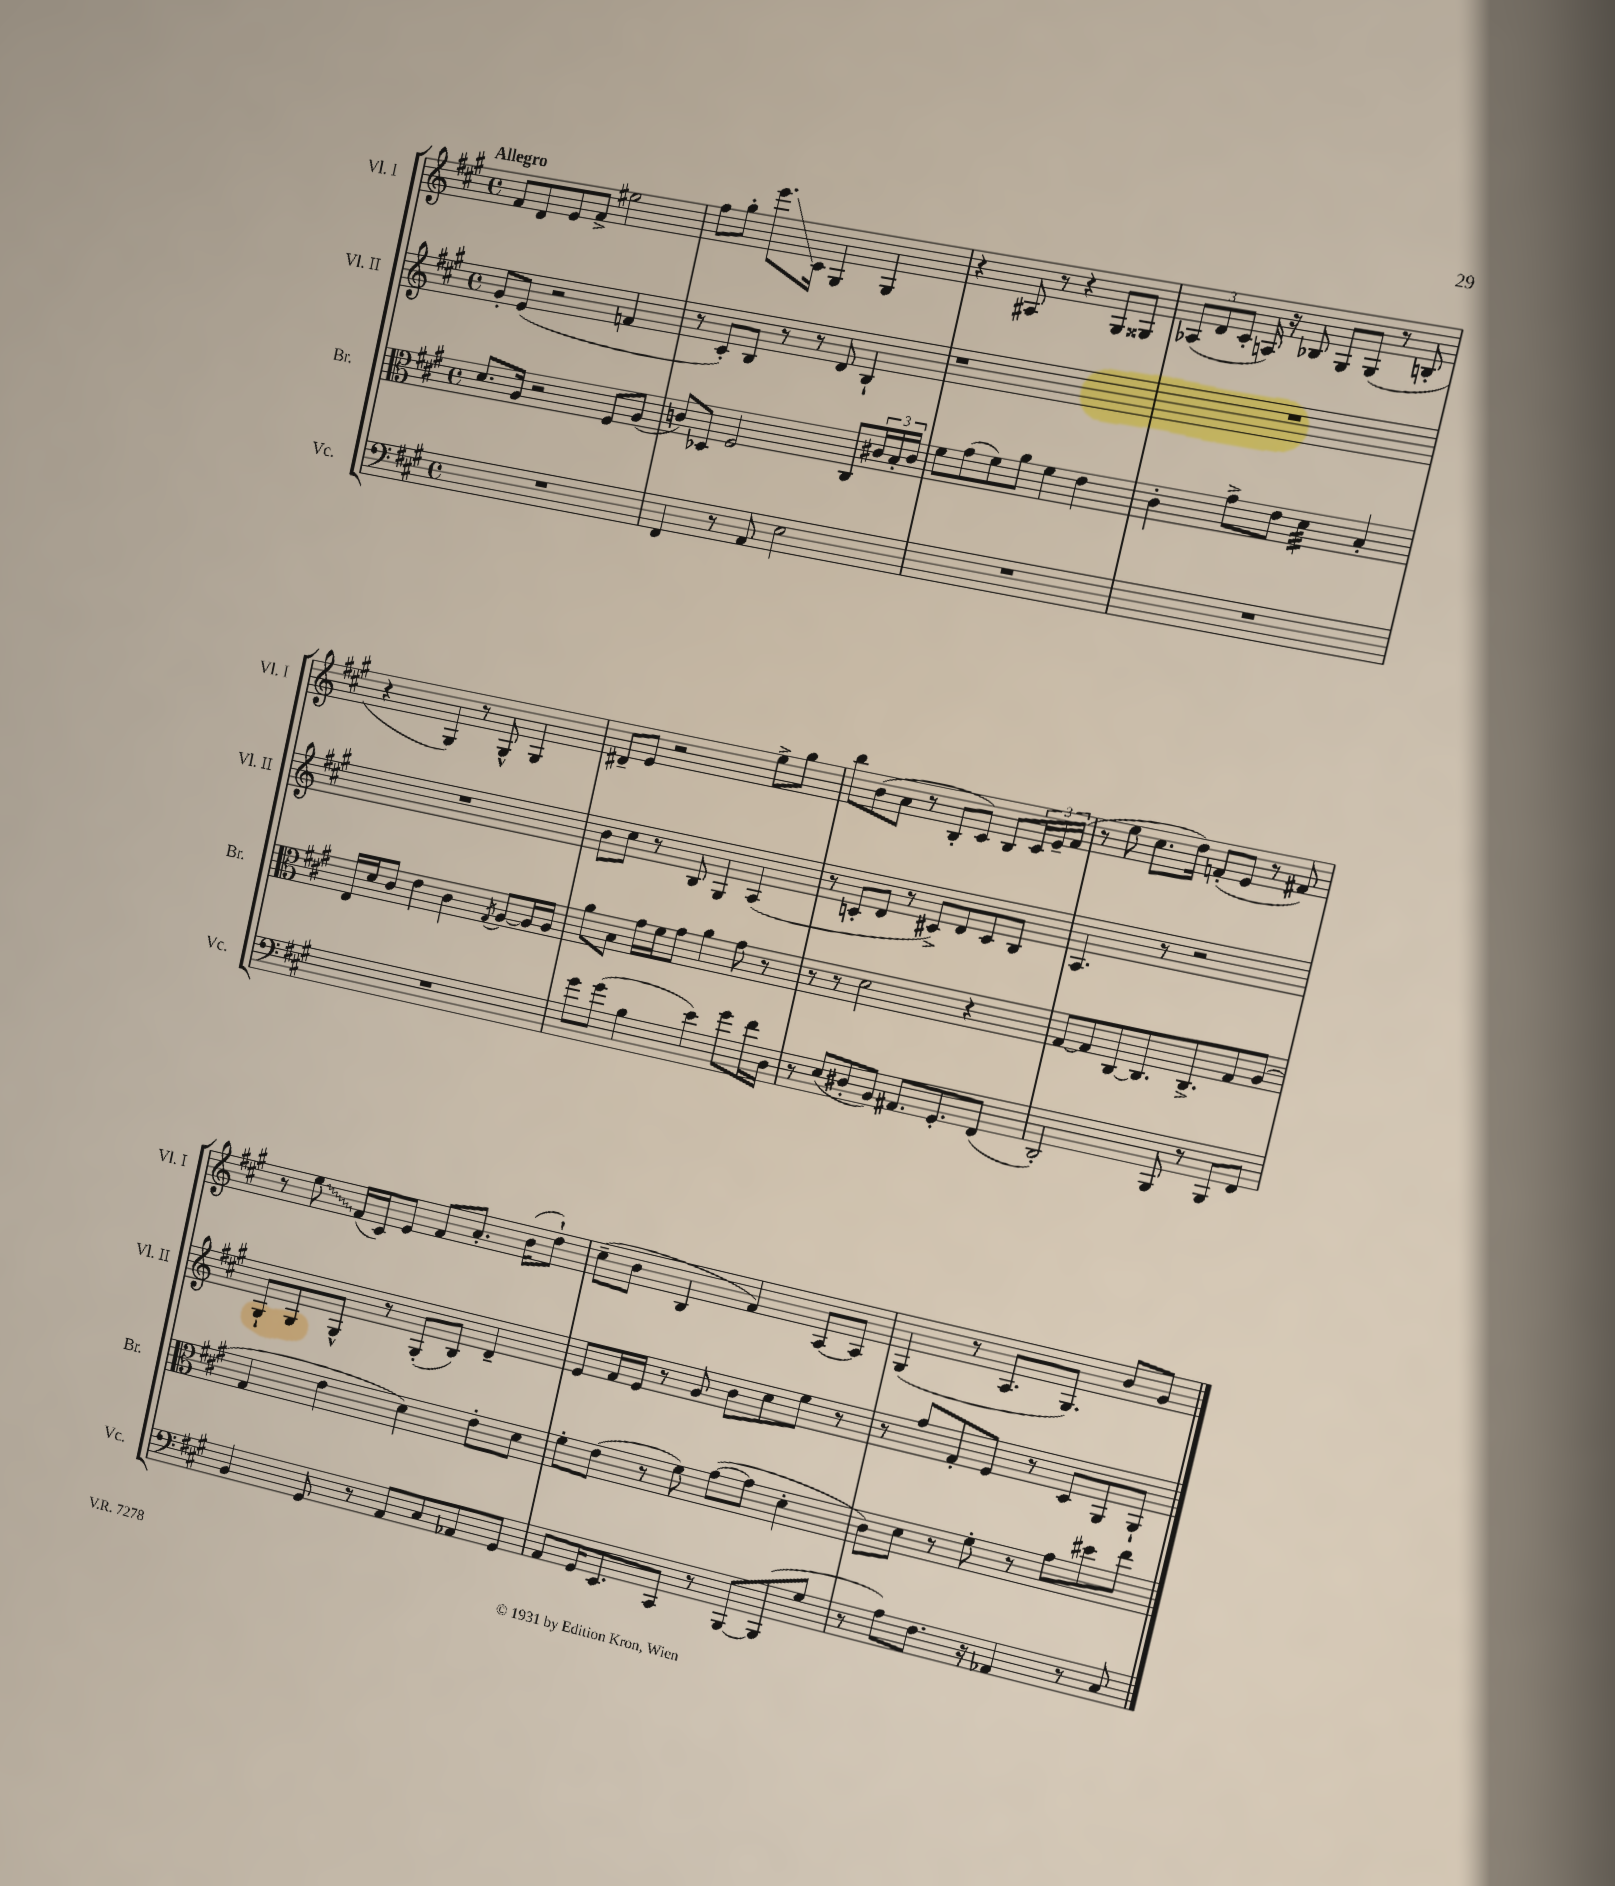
<<
\new StaffGroup <<
\new Staff = "s0" \with { instrumentName = "Vl. I" shortInstrumentName = "Vl. I" } {
    \clef treble \key a \major \defaultTimeSignature \time 4/4 \tempo "Allegro"
    fis'8 d'8 e'8 fis'8-> eis''2 |
    fis''8 gis''8-. e'''8.\glissando cis'16 gis4 gis4 |
    r4 ais8 r8 r4 gis8 gisis8 |
    \tuplet 3/2 { aes8( d'8 cis'8-. } a16) r16 bes8 gis8 gis8( r8 b8-. |
    r4 gis4) r8 gis8-^ gis4 |
    dis'8-- e'8 r2 e''8-> gis''8 |
    b''8 b'8( a'8 r8 b8-. cis'8) b8 \tuplet 3/2 { cis'16 e'16-- fis'16( } |
    r8 e''8 cis''8. d''16) f'8-.( e'8 r8 fis'8) |
    r8 \once \override Glissando.style = #'zigzag e''8\glissando fis'16( cis'16) e'8 fis'8 a'8.-. b'16( d''8-!) |
    cis''8--( b'8 b4 fis'4) a8~ a8 |
    gis4( r8 a8. gis8.) b'8 gis'8 \bar "|." |
}
\new Staff = "s1" \with { instrumentName = "Vl. II" shortInstrumentName = "Vl. II" } {
    \clef treble \key a \major \defaultTimeSignature \time 4/4
    gis'8-. e'8( r2 f'4 |
    r8 cis'8-.) b8 r8 r8 d'8 b4-! |
    r1 |
    R1 |
    R1 |
    b'8 cis''8 r8 b8 gis4 a4( |
    r8 c'8-. d'8 r8 cis'8->) d'8 cis'8 b8 |
    a4. r8 r2 |
    gis8-! gis8 gis8-^ r8 gis8-.( b8) d'4-- |
    e'8 fis'16 e'16 r8 gis'8 b'8 cis''8 e''8 r8 |
    r8 fis''8 fis'8-. e'8 r8 cis'8 gis8 gis8-! \bar "|." |
}
\new Staff = "s2" \with { instrumentName = "Br." shortInstrumentName = "Br." } {
    \clef alto \key a \major \defaultTimeSignature \time 4/4
    d'8. a16 r2 fis8 a8( |
    c'8) des8 fis2 cis8 \tuplet 3/2 { cis'16 b16-. cis'16 } |
    fis'8 gis'8( fis'8) a'8 fis'4 e'4 |
    cis'4-. gis'8-> e'8 d'4:32 b4-. |
    e16 d'16 cis'8 e'4 cis'4 \acciaccatura { gis8 } a8~ a16 a16 |
    a'8 b8 gis'16 fis'16 gis'8 a'4 gis'8 r8 |
    r8 r8 d'2 r4 |
    gis8~ gis8 cis8~ cis8. cis8.-> gis8 a8( |
    gis4 e'4 d'4) e'8-. d'8 |
    fis'8-. e'8( r8 fis'8) gis'8~( gis'8 d'4-. |
    cis'8) d'8 r8 fis'8-. r8 gis'8 dis''8 e''8 \bar "|." |
}
\new Staff = "s3" \with { instrumentName = "Vc." shortInstrumentName = "Vc." } {
    \clef bass \key a \major \defaultTimeSignature \time 4/4
    R1 |
    fis,4 r8 a,8 e2 |
    R1 |
    R1 |
    R1 |
    gis'8 gis'8( b4 e'4) gis'8 fis'16 d16 |
    r8 e8( dis8-. b,8) ais,8. gis,8.-. fis,8( |
    d,2-.) b,,8 r8 b,,8 fis,8 |
    b,4 gis,8 r8 a,8 cis8 aes,8 gis,8 |
    a,8 gis,16 e,8. cis,8 r8 b,,8~ b,,8( gis8 |
    r8 a8) fis8. r16 aes,4 r8 cis8 \bar "|." |
}
>>
>>
\layout { \context { \Score \remove "Bar_number_engraver" } }
